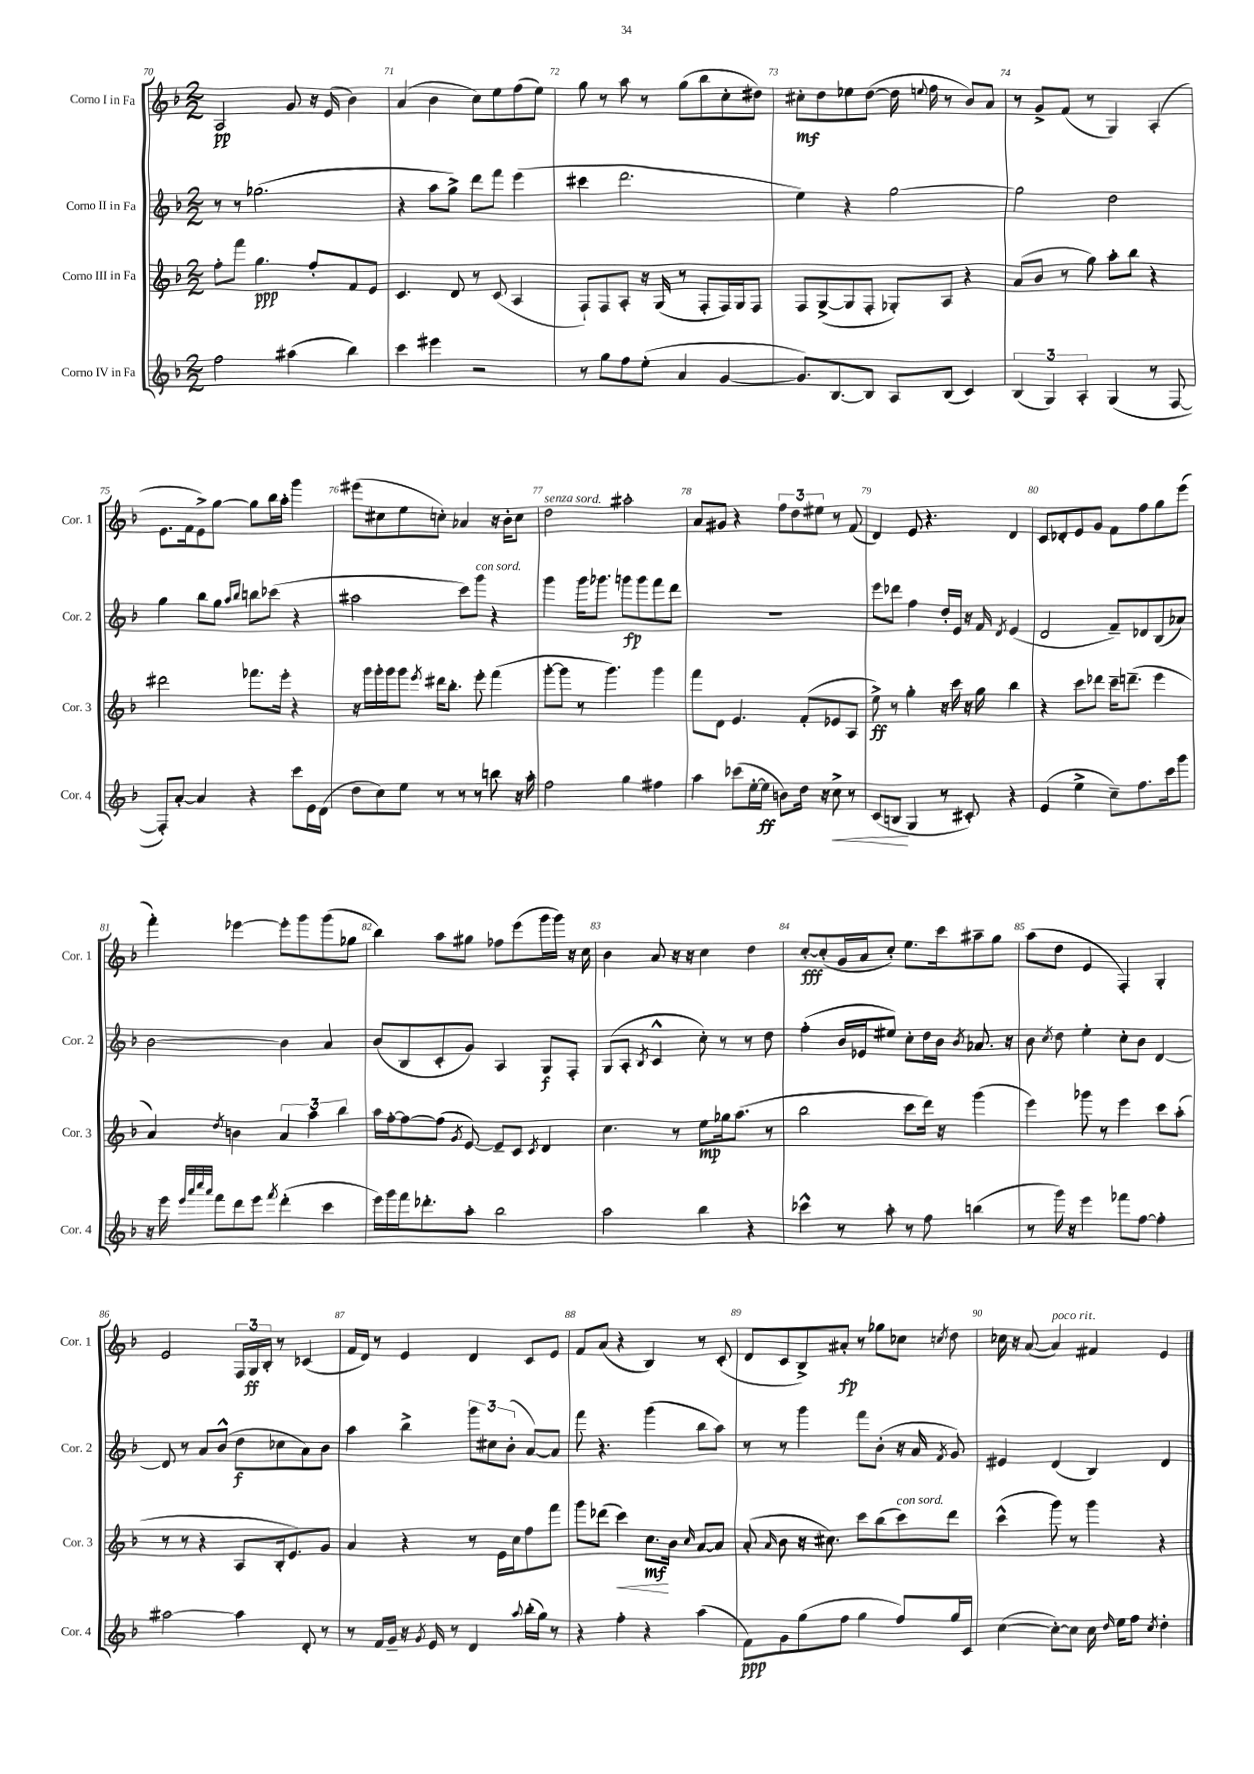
<<
\new StaffGroup <<
\new Staff = "s0" \with { instrumentName = "Corno I in Fa" shortInstrumentName = "Cor. 1" } {
    \clef treble \key f \major \numericTimeSignature \time 2/2
    \autoBeamOff a2\pp g'8 r16 e'16( bes'4) |
    a'4( bes'4 c''8[) e''8 f''8( e''8]) |
    g''8 r8 a''8 r8 g''8[( bes''8 c''8-. dis''8]) |
    cis''8[-.\mf d''8 ees''8 d''8]~( d''16 \appoggiatura { e''8 } f''16 r8 bes'8[) a'8] |
    r8 g'8[-> f'8]( r8 g4) a4-.( |
    e'8.[ f'16 e'8->) g''8]~ g''8[ bes''16 a''16]-. g'''4 |
    eis'''8[( cis''8 e''8 c''8]-.) aes'4 r16 bes'16[-. c''8] |
    d''2^\markup { \italic "senza sord." } ais''2-. |
    a'8[ gis'8] r4 \tuplet 3/2 { f''8[ d''8 eis''8] } r8 f'8( |
    d'4) e'8 r4. d'4 |
    c'8[ des'8-. e'8 g'8] f'8[ f''8 g''8 e'''8]( |
    f'''4-.) ees'''4~ ees'''8[-. g'''8 g'''8( ges''8] |
    bes''4) a''8[ gis''8] fes''8[ e'''8( g'''16 g'''16]) r16 c''16 |
    bes'4 a'8 r16 r16 c''4 d''4 |
    c''8[~-.\fff c''8-.( g'16 a'16 c''8]-.) e''8.[ c'''16 ais''8-- g''8] |
    a''8[( d''8] e'4 f4-.) g4-. |
    e'2 \tuplet 3/2 { f16[ g16\ff bes16]-. } r8 ces'4( |
    f'16[ d'16]) r8 e'4 d'4 c'8[ e'8] |
    f'8[ a'8]( r4 bes4) r8 c'8-.( |
    d'8[ c'8 bes8->) ais'8]-.\fp r8 ges''8[ ces''8] \acciaccatura { c''8 } d''8 |
    ces''16 r16 a'8~( a'4^\markup { \italic "poco rit." }) fis'4 e'4 \bar "|." |
}
\new Staff = "s1" \with { instrumentName = "Corno II in Fa" shortInstrumentName = "Cor. 2" } {
    \clef treble \key f \major \numericTimeSignature \time 2/2
    \autoBeamOff r8 r8 ges''2.( |
    r4 a''8[ g''8]->) d'''8[ f'''8] e'''4( |
    cis'''4 d'''2. |
    e''4) r4 g''2~ |
    g''2 d''2 |
    g''4 bes''8[ g''8] \grace { a''16[ bes''16] } b''8[ ces'''8]( r4 |
    ais''2 c'''8[) g'''8]^\markup { \italic "con sord." } r4 |
    g'''4 g'''16[ ges'''8.] g'''8[\fp g'''8 f'''8 d'''8] |
    R1 |
    e'''8[ des'''8] f''4 d''16[-. e'16] r16 f'16 \acciaccatura { d'8 } e'4( |
    d'2 f'8[--) des'8 bes8( aes'8]) |
    bes'2~ bes'4 a'4 |
    bes'8[( bes8 c'8-. g'8]) a4 g8[\f f8]-. |
    g8[( a8]-. \acciaccatura { bes8 } c'4-^ c''8-.) r8 r8 d''8 |
    f''4-.( bes'16[ ees'16 eis''8]) c''8[-. d''16 bes'16] \acciaccatura { bes'8 } aes'8. r16 |
    bes'8 \acciaccatura { c''8 } d''8 e''4-. c''8[-. bes'8] d'4~ |
    d'8 r8 a'8[ bes'8]-^( d''8[\f ces''8 a'8) bes'8] |
    a''4 bes''4-> \tuplet 3/2 { g'''8[ cis''8 bes'8]-.( } a'8[~) a'8] |
    f'''8 r4. g'''4( bes''8[ a''8]) |
    r8 r8 g'''4 f'''8[ bes'8]-.( r16 a'16 \acciaccatura { f'8 } g'8) |
    eis'4 d'4( bes4) d'4 \bar "|." |
}
\new Staff = "s2" \with { instrumentName = "Corno III in Fa" shortInstrumentName = "Cor. 3" } {
    \clef treble \key f \major \numericTimeSignature \time 2/2
    \autoBeamOff f''8[-. f'''8] g''4.\ppp f''8[-. f'8 e'8] |
    c'4. d'8 r8 c'8( a4 |
    f8[-!) f8 a8]-. r16 g16( r8 f8[-. f16) g16 f8] |
    f8[ g8~->( g8 f8]-. ges8[-.) a8] r4 |
    a'8[( bes'8] r8 g''8) a''8[-. bes''8] r4 |
    dis'''2 fes'''8.[ e'''16]-. r4 |
    r16 g'''16[ g'''16-. g'''16 g'''8] \acciaccatura { e'''8 } dis'''16[ bes''8.]-. e'''8-. f'''4( |
    g'''8[~-. g'''8] r8 g'''4.) g'''4 |
    f'''8[ d'8] e'4. f'8[-.( ees'8 a8] |
    e''8->\ff) r8 g''4-. r16 c'''16 r16 g''16 bes''4 |
    r4 c'''8[ des'''8] c'''16[-- d'''8.]--( e'''4 |
    a'4) \acciaccatura { d''8 } b'4 \tuplet 3/2 { a'4 a''4 bes''4 } |
    a''16[ f''16~-. f''8~ f''8]( \acciaccatura { g'8 } e'8~) e'8[-- c'8] \acciaccatura { c'8 } d'4 |
    c''4. r8 e''8[\mp ges''16 a''8.]( r8 |
    bes''2 c'''8[ d'''16]) r16 g'''4( |
    e'''4) ges'''8 r8 e'''4 c'''8[ a''8]-.( |
    r8 r8 r4 a8[ bes16-. e'8.) g'8] |
    a'4 r4 r8 e'16[ c''16 f''8 f'''8] |
    g'''8[ des'''8]( c'''4\<) c''8.[\mf\! bes'16] \grace { c''16 } a'8[~ a'8] |
    a'8-.( \grace { a'16 } bes'8 r16 cis''8.) c'''8[ bes''8( c'''8^\markup { \italic "con sord." }) d'''8] |
    c'''4-^( g'''8) r8 g'''4 r4 \bar "|." |
}
\new Staff = "s3" \with { instrumentName = "Corno IV in Fa" shortInstrumentName = "Cor. 4" } {
    \clef treble \key f \major \numericTimeSignature \time 2/2
    \autoBeamOff f''2 ais''4( bes''4) |
    c'''4 eis'''4 r2 |
    r8 g''8[ f''8 e''8]-.( a'4 g'4~ |
    g'8.[) bes8.~ bes8] a8[ bes8]( c'4) |
    \tuplet 3/2 { bes4( g4) a4-. } g4( r8 f8~ |
    f8[-.) a'8]~-. a'4 r4 c'''8[ e'16 d'16]( |
    d''8[ c''8) e''8] r8 r8 r8 b''8 r16 a''16-. |
    f''2 g''4 fis''4 |
    a''4 ces'''8[( e''16~-. e''16]\ff b'8[) d''16] r16 c''8->\< r8 |
    c'8[( b8]\! g4 r8 cis'8-.) r4 |
    e'4( e''4-> c''8[--) f''8. c'''16 g'''8] |
    r16 e'''16 \grace { e'''32[ a'''32 c''''32 a'''32] } f'''8[ d'''8 e'''8] \acciaccatura { f'''8 } d'''4-.( c'''4 |
    e'''16[) g'''16 f'''16 des'''8.-. a''8]-. bes''2 |
    a''2 bes''4 r4 |
    ces'''4-^ r8 a''8-. r8 f''8 b''4( |
    r8 g'''16) r16 e'''4 fes'''8[ f''8]~ f''4-. |
    ais''2~ ais''4 d'8-. r8 |
    r8 f'16[ g'16]-- r16 \acciaccatura { g'8 } e'16 r8 d'4 \appoggiatura { a''8 } bes''16[-.( g''16]) r8 |
    r4 f''4-. r4 a''4( |
    f'8[\ppp) g'8 g''8( f''8] g''4 f''8[) g''16 c'16] |
    c''4~( c''8[~-.) c''8] c''16 \grace { d''16 } e''16[ f''8] \acciaccatura { c''8 } d''4-. \bar "|." |
}
>>
>>
\layout { \context { \Score currentBarNumber = #70 \override BarNumber.break-visibility = ##(#f #t #t) barNumberVisibility = #all-bar-numbers-visible } }
